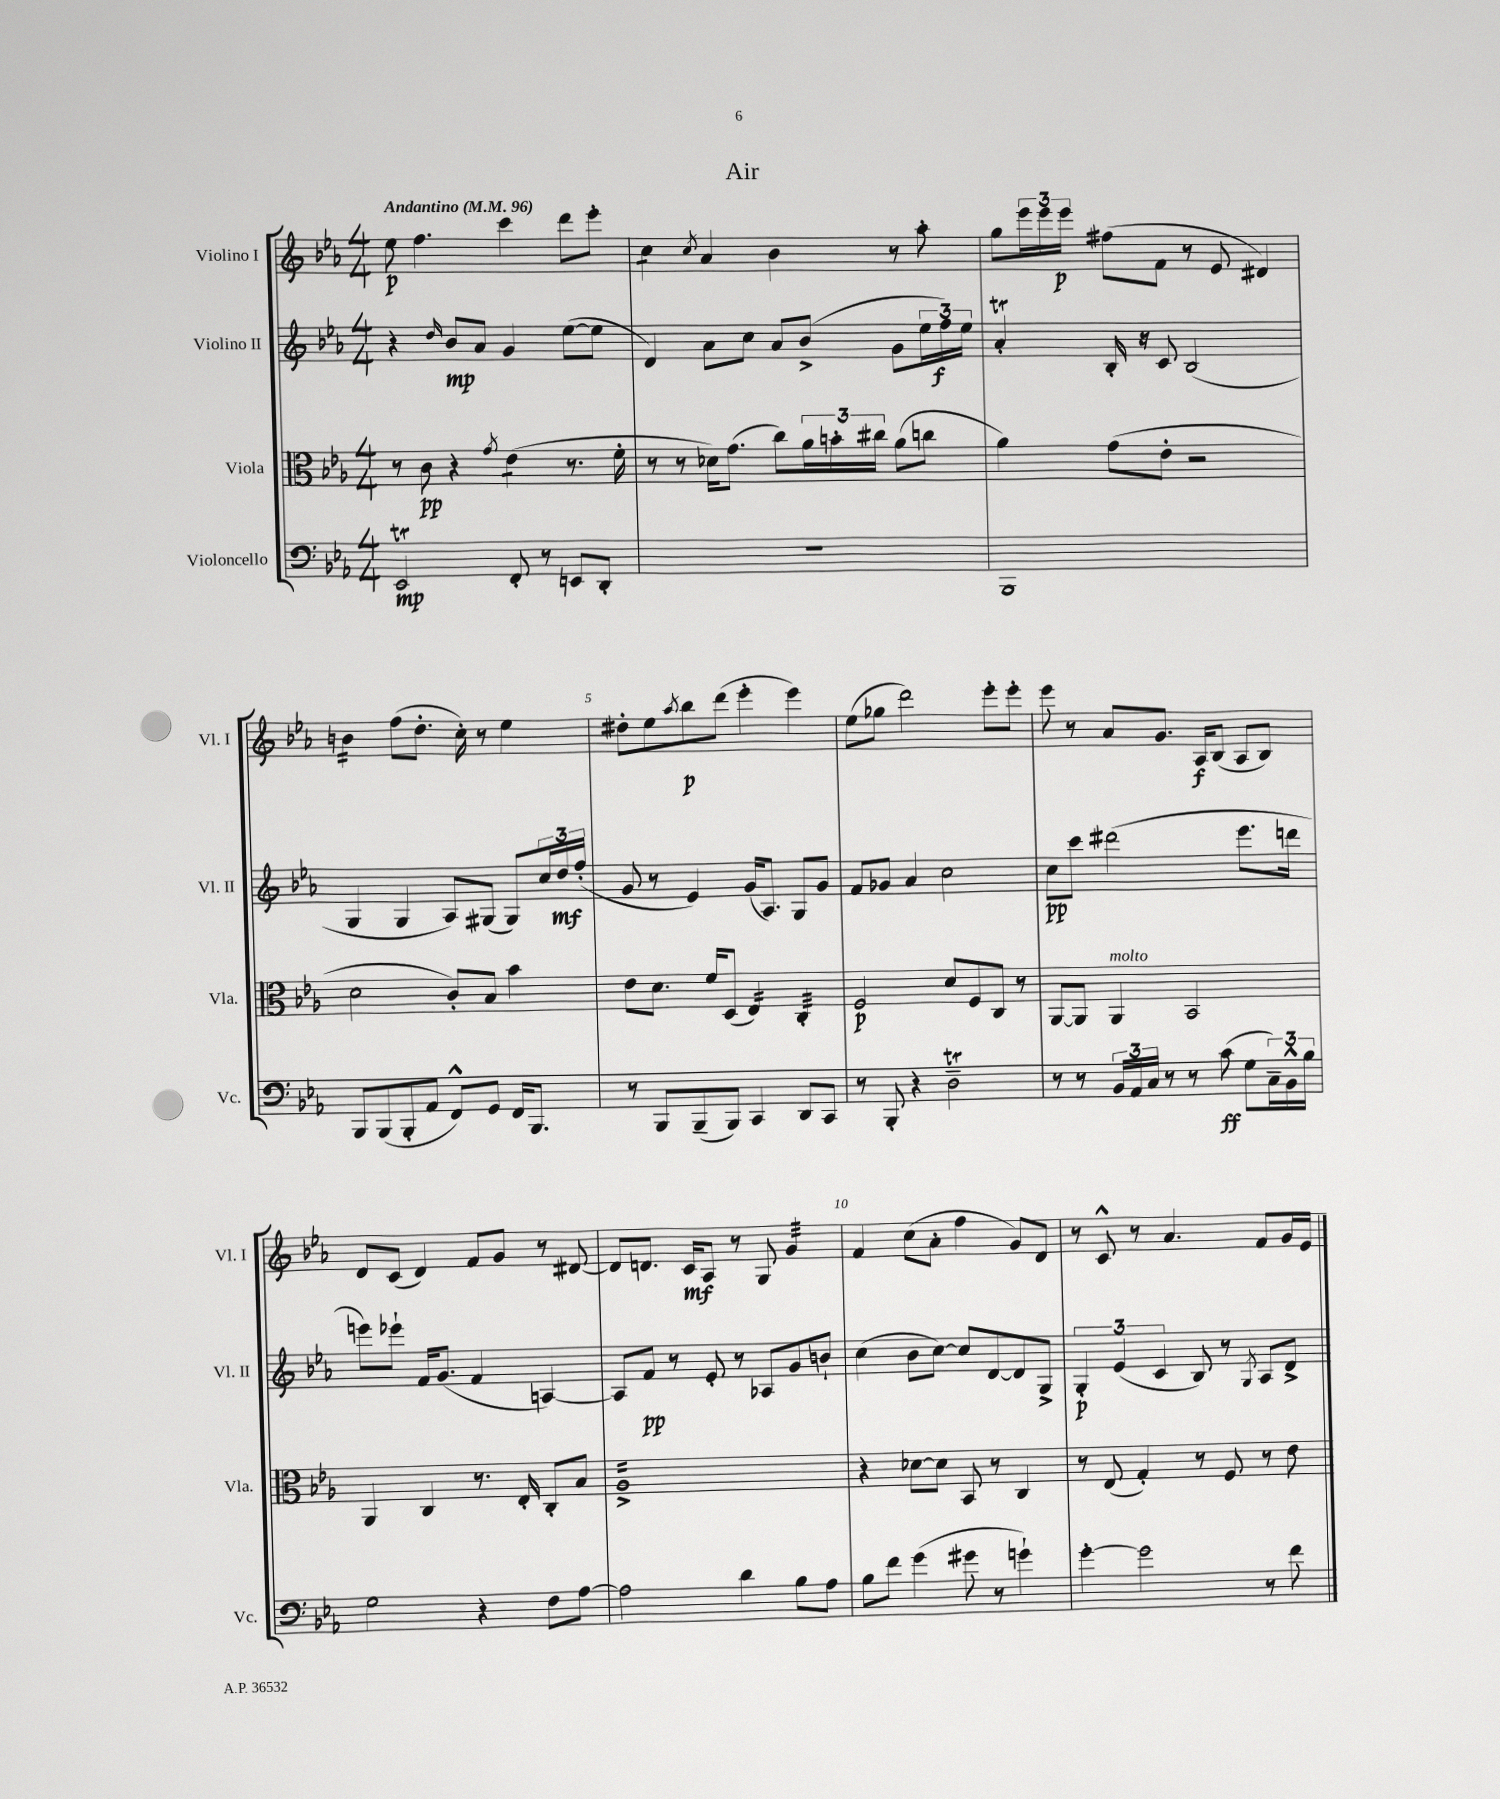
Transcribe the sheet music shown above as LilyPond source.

\header { title = "Air" }
<<
\new StaffGroup <<
\new Staff = "s0" \with { instrumentName = "Violino I" shortInstrumentName = "Vl. I" } {
    \clef treble \key ees \major \numericTimeSignature \time 4/4 \tempo "Andantino" 4 = 96
    ees''8\p f''4. c'''4 d'''8 ees'''8-. |
    c''4:8 \acciaccatura { c''8 } aes'4 bes'4 r8 aes''8-. |
    g''8 \tuplet 3/2 { ees'''16 ees'''16 ees'''16\p } fis''8( f'8 r8 ees'8 dis'4) |
    b'4:16 f''8( d''8.-. c''16-.) r8 ees''4 |
    dis''8-. ees''8 \acciaccatura { aes''8 } bes''8\p d'''8( ees'''4-. ees'''4) |
    ees''8( ges''8 d'''2) ees'''8-. ees'''8-. |
    ees'''8 r8 aes'8 g'8. aes16\f bes8( aes8 bes8) |
    d'8 c'8( d'4) f'8 g'8 r8 dis'8~ |
    dis'8 d'8. c'16\mf aes8 r8 g8 g'4:32 |
    f'4 c''8( aes'8-. f''4 g'8) d'8 |
    r8 c'8-^ r8 aes'4. f'8 g'16 ees'16 \bar "|." |
}
\new Staff = "s1" \with { instrumentName = "Violino II" shortInstrumentName = "Vl. II" } {
    \clef treble \key ees \major \numericTimeSignature \time 4/4
    r4 \grace { d''16 } bes'8\mp aes'8 g'4 ees''8~( ees''8 |
    d'4) aes'8 c''8 aes'8 bes'8->( g'8 \tuplet 3/2 { ees''16 f''16\f) ees''16 } |
    aes'4-.\trill bes16-. r16 c'8 bes2( |
    g4 g4 aes8) gis8( gis8) \tuplet 3/2 { c''16 d''16\mf f''16-.( } |
    g'8 r8 ees'4) g'16( aes8.) g8 g'8 |
    f'8 ges'8 aes'4 c''2 |
    c''8\pp c'''8 dis'''2( ees'''8. d'''16 |
    e'''8) ees'''8-! f'16 g'8.( f'4 a4~) |
    a8 f'8\pp r8 ees'8-. r8 aes8 g'8 b'8-! |
    c''4( bes'8 c''8~) c''8 d'8~ d'8 g8-> |
    \tuplet 3/2 { g4-.\p ees'4( c'4 } bes8) r8 \acciaccatura { g8 } aes8 d'8-> \bar "|." |
}
\new Staff = "s2" \with { instrumentName = "Viola" shortInstrumentName = "Vla." } {
    \clef alto \key ees \major \numericTimeSignature \time 4/4
    r8 c'8\pp r4 \acciaccatura { g'8 } ees'4:8( r8. f'16-. |
    r8 r8 des'16) g'8.( c''8) \tuplet 3/2 { aes'16 b'16-. cis''16 } aes'8( c''8 |
    aes'4) g'8( ees'8-. r2 |
    d'2 c'8-.) bes8 bes'4 |
    ees'8 d'8. f'16 d8( ees4:16) c4:32-. |
    f2\p d'8 f8 c8 r8 |
    aes,8~ aes,8 aes,4^\markup { \italic "molto" } bes,2 |
    aes,4 c4 r8. ees16-. c8-. bes8 |
    aes1:16-> |
    r4 des'8~ des'8 bes,8 r8 c4 |
    r8 ees8( g4-.) r8 f8 r8 ees'8 \bar "|." |
}
\new Staff = "s3" \with { instrumentName = "Violoncello" shortInstrumentName = "Vc." } {
    \clef bass \key ees \major \numericTimeSignature \time 4/4
    ees,2\trill\mp f,8-. r8 e,8 d,8-. |
    r1 |
    bes,,1 |
    bes,,8 bes,,8( bes,,8-. aes,8 f,8-^) g,8 f,16 bes,,8. |
    r8 bes,,8 bes,,8--( bes,,8) c,4 d,8 c,8 |
    r8 bes,,8-. r4 d2--\trill |
    r8 r8 \tuplet 3/2 { bes,16 aes,16 c16 } r8 r8 c'8\ff( g8 \tuplet 3/2 { c16--) bes,16-^ bes16 } |
    g2 r4 f8 aes8~ |
    aes2 d'4 bes8 aes8 |
    bes8 f'8 g'4( gis'8 r8 g'4-!) |
    g'4~-. g'2 r8 f'8 \bar "|." |
}
>>
>>
\layout { \context { \Score \override BarNumber.break-visibility = ##(#f #t #t) barNumberVisibility = #(every-nth-bar-number-visible 5) } }
